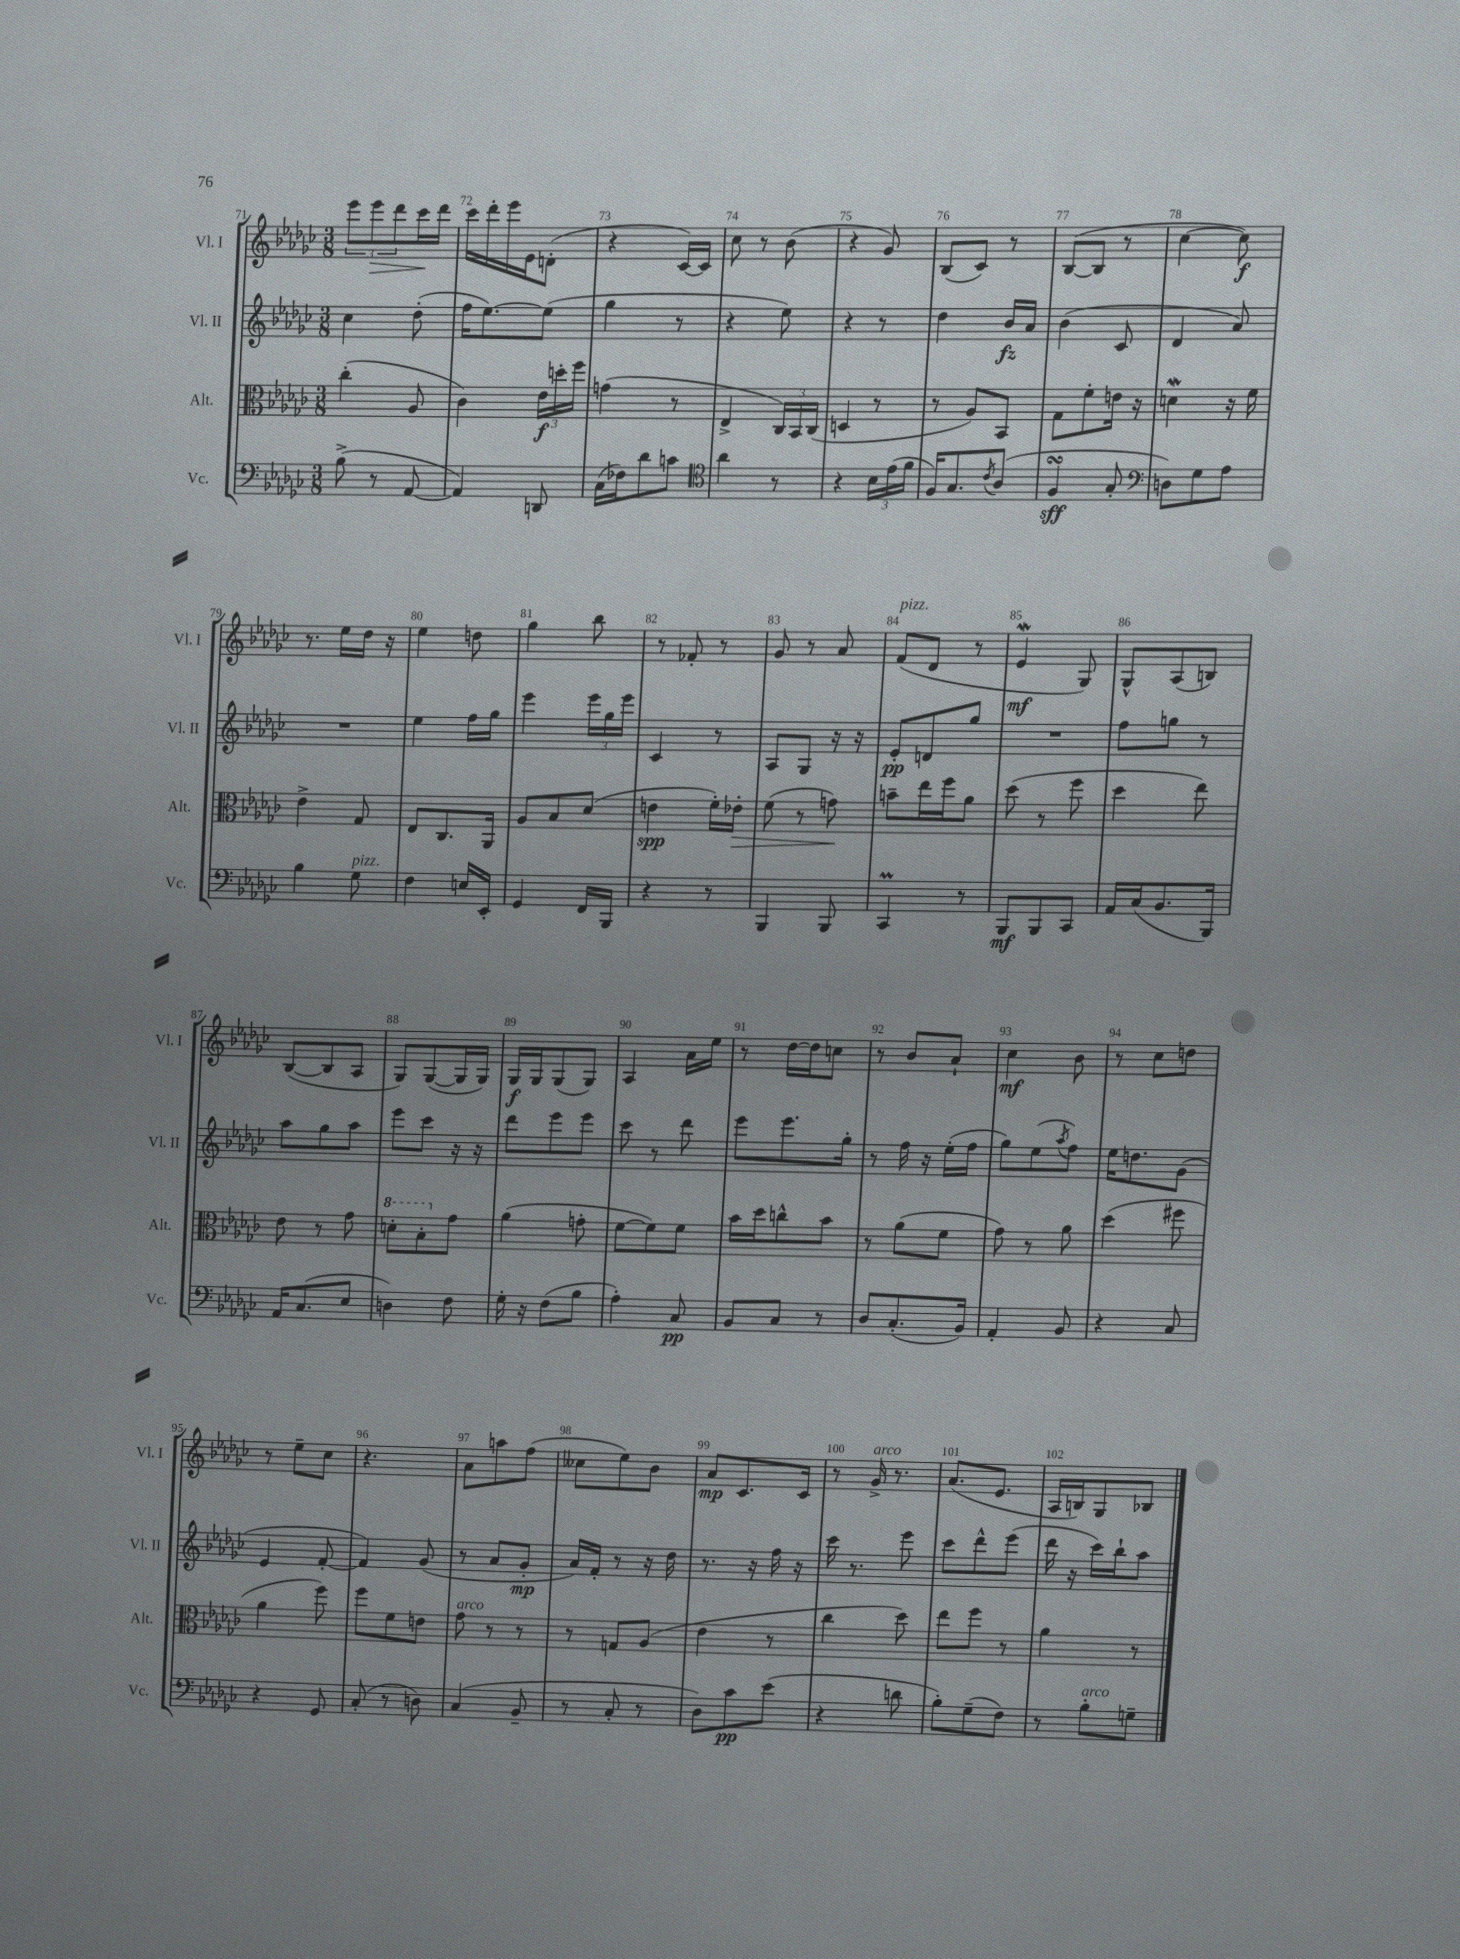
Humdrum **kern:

**kern	**kern	**kern	**kern
*staff4	*staff3	*staff2	*staff1
*clefF4	*clefC3	*clefG2	*clefG2
*k[b-e-a-d-g-c-]	*k[b-e-a-d-g-c-]	*k[b-e-a-d-g-c-]	*k[b-e-a-d-g-c-]
*M3/8	*M3/8	*M3/8	*M3/8
(8B-^	(4cc-'	4cc-	12eee-
.	.	.	12eee-
8r	.	.	.
.	.	.	12ddd-
[8AA-	8A-	(8dd-'	16ccc-
.	.	.	16ddd-
=	=	=	=
4AA-])	4c-)	16ff	16ccc-
.	.	[8.ee-)	16ddd-'
.	.	.	16eee-
.	.	.	16e-
8DD	24e-	(8ee-]	(8d'
.	24dd'	.	.
.	24ff	.	.
=	=	=	=
(16C-	(4g	4gg-	4r
16F-)	.	.	.
8d-	.	.	.
8c	8r	8r	[16c-)
.	.	.	16c-]
=	=	=	=
*clefC4	*	*	*
4a-	4E-^	4r	8cc-
.	.	.	8r
8r	24C-)	8ee-)	(8b-
.	24BB-	.	.
.	(24C-	.	.
=	=	=	=
4r	4D	4r	4r
24B-	8r	8r	8g-)
(24e-	.	.	.
24f	.	.	.
=	=	=	=
16F)	8r	4dd-	(8B-
8.G-	.	.	.
.	8A-)	.	8c-)
8qc-	.	.	.
(8A-	8BB-	16b-	8r
.	.	16a-	.
=	=	=	=
4F	8G-	(4b-	([8B-
.	8f'	.	8B-]
8G-'	16e	8c-	8r
.	16r	.	.
=	=	=	=
*clefF4	*	*	*
8D)	4d	4d-	[4cc-
8G-	.	.	.
8A-	16r	8a-)	8cc-])
.	16f	.	.
=	=	=	=
4B-	4e-^	4.r	8.r
.	.	.	16ee-
8G-	8G-	.	16dd-
.	.	.	16r
=	=	=	=
4F	8E-	4ee-	4ee-
.	8.C-	.	.
16E	.	16ff	8dd
16EE-'	16AA-	16gg-	.
=	=	=	=
4GG-	8A-	4eee-	4gg-
.	8B-	.	.
16FF	(8d-	24eee-	8bb-
.	.	24gg-	.
16BBB-	.	.	.
.	.	24eee-	.
=	=	=	=
4r	4e	4c-	8r
.	.	.	8f-'
8r	16f')	8r	8r
.	16e-'	.	.
=	=	=	=
4BBB-	(8f	8A-	8g-
.	8r	8G-	8r
8BBB-	8g)	16r	8a-
.	.	16r	.
=	=	=	=
4CC-	8b~	8e-'	(8f
.	16ee-	8d	8d-
.	16ff	.	.
8r	8a-	8gg-	8r
=	=	=	=
8BBB-	(8dd-	4.r	4e-
8BBB-	8r	.	.
8CC-	8ff	.	8G-)
=	=	=	=
16AA-	4dd-	8ff	8G-^^
(16C-	.	.	.
8.BB-	.	8gg	(8A-
.	8ee-)	8r	8B)
16BBB-)	.	.	.
=	=	=	=
16AA-	8e-	8aa-	([8B-
(8.C-	.	.	.
.	8r	8gg-	8B-]
8E-	8g-	8aa-	8A-
=	=	=	=
4D)	8dd'	8eee-	8G-)
.	8b-'	8ccc-	([8G-
8F	8g-	16r	16G-]
.	.	16r	16G-)
=	=	=	=
16G-'	(4a-	8ddd-	16G-
16r	.	.	16G-
(8F	.	8eee-	(8G-
8B-	8g'	8eee-	8G-)
=	=	=	=
4A-')	[8f	8ccc-	4A-
.	8f])	8r	.
8C-	8f	8ddd-	16a-
.	.	.	16ee-
=	=	=	=
8BB-	16b-	8eee-	8r
.	16dd-	.	.
8C-	8cc^^	8.eee-	[16dd-
.	.	.	16dd-]
8r	8b-	.	8cc
.	.	16gg-'	.
=	=	=	=
8D-	8r	8r	8r
(8.C-'	(8a-	16ff	8b-
.	.	16r	.
.	8f	(16ee-'	8a-`
16BB-)	.	16ff	.
=	=	=	=
4AA-'	8g-)	8gg-)	4cc-
.	8r	(8ee-	.
.	.	8qaa-	.
8BB-	8a-	8ff)	8b-
=	=	=	=
4r	(4dd-	16ee-	8r
.	.	8.dd	.
.	.	.	8cc-
8C-	8ff#	(8g-	8dd
=	=	=	=
4r	4a-	4e-	8r
.	.	.	8ee-~
8GG-	8ff)	[8f'	8cc-
=	=	=	=
(8C-'	8ff	4f])	4.r
8r	8f	.	.
8D)	8e	(8g-	.
=	=	=	=
(4C-	8g-	8r	8a-
.	8r	8a-	8aa
8BB-~	8r	8g-'	(8ff
=	=	=	=
8r	8r	16a-)	8cc--
.	.	16f'	.
8C-'	8G	8r	8ee-)
8r	(8A-	16r	8b-
.	.	16dd-	.
=	=	=	=
8D-)	4e-	8.r	8a-
8c-	.	.	8.c-
.	.	16r	.
(8e-	8r	16ff	.
.	.	16r	16c-
=	=	=	=
4r	4cc-	16ccc-	8r
.	.	8.r	.
.	.	.	16g-^
.	.	.	8.r
8d	8dd-)	8eee-	.
=	=	=	=
8B-')	8ee-	8ccc-	(8.a-
(8G-~	8ff	8ddd-^^	.
.	.	.	8.e-
8F)	8r	(8eee-	.
=	=	=	=
8r	4a-	16ddd-	16A-
.	.	16r	16B)
8B-'	.	16ccc-)	8G-
.	.	16bb-`	.
8G~	8r	8aa-	8B-
==	==	==	==
*-	*-	*-	*-
